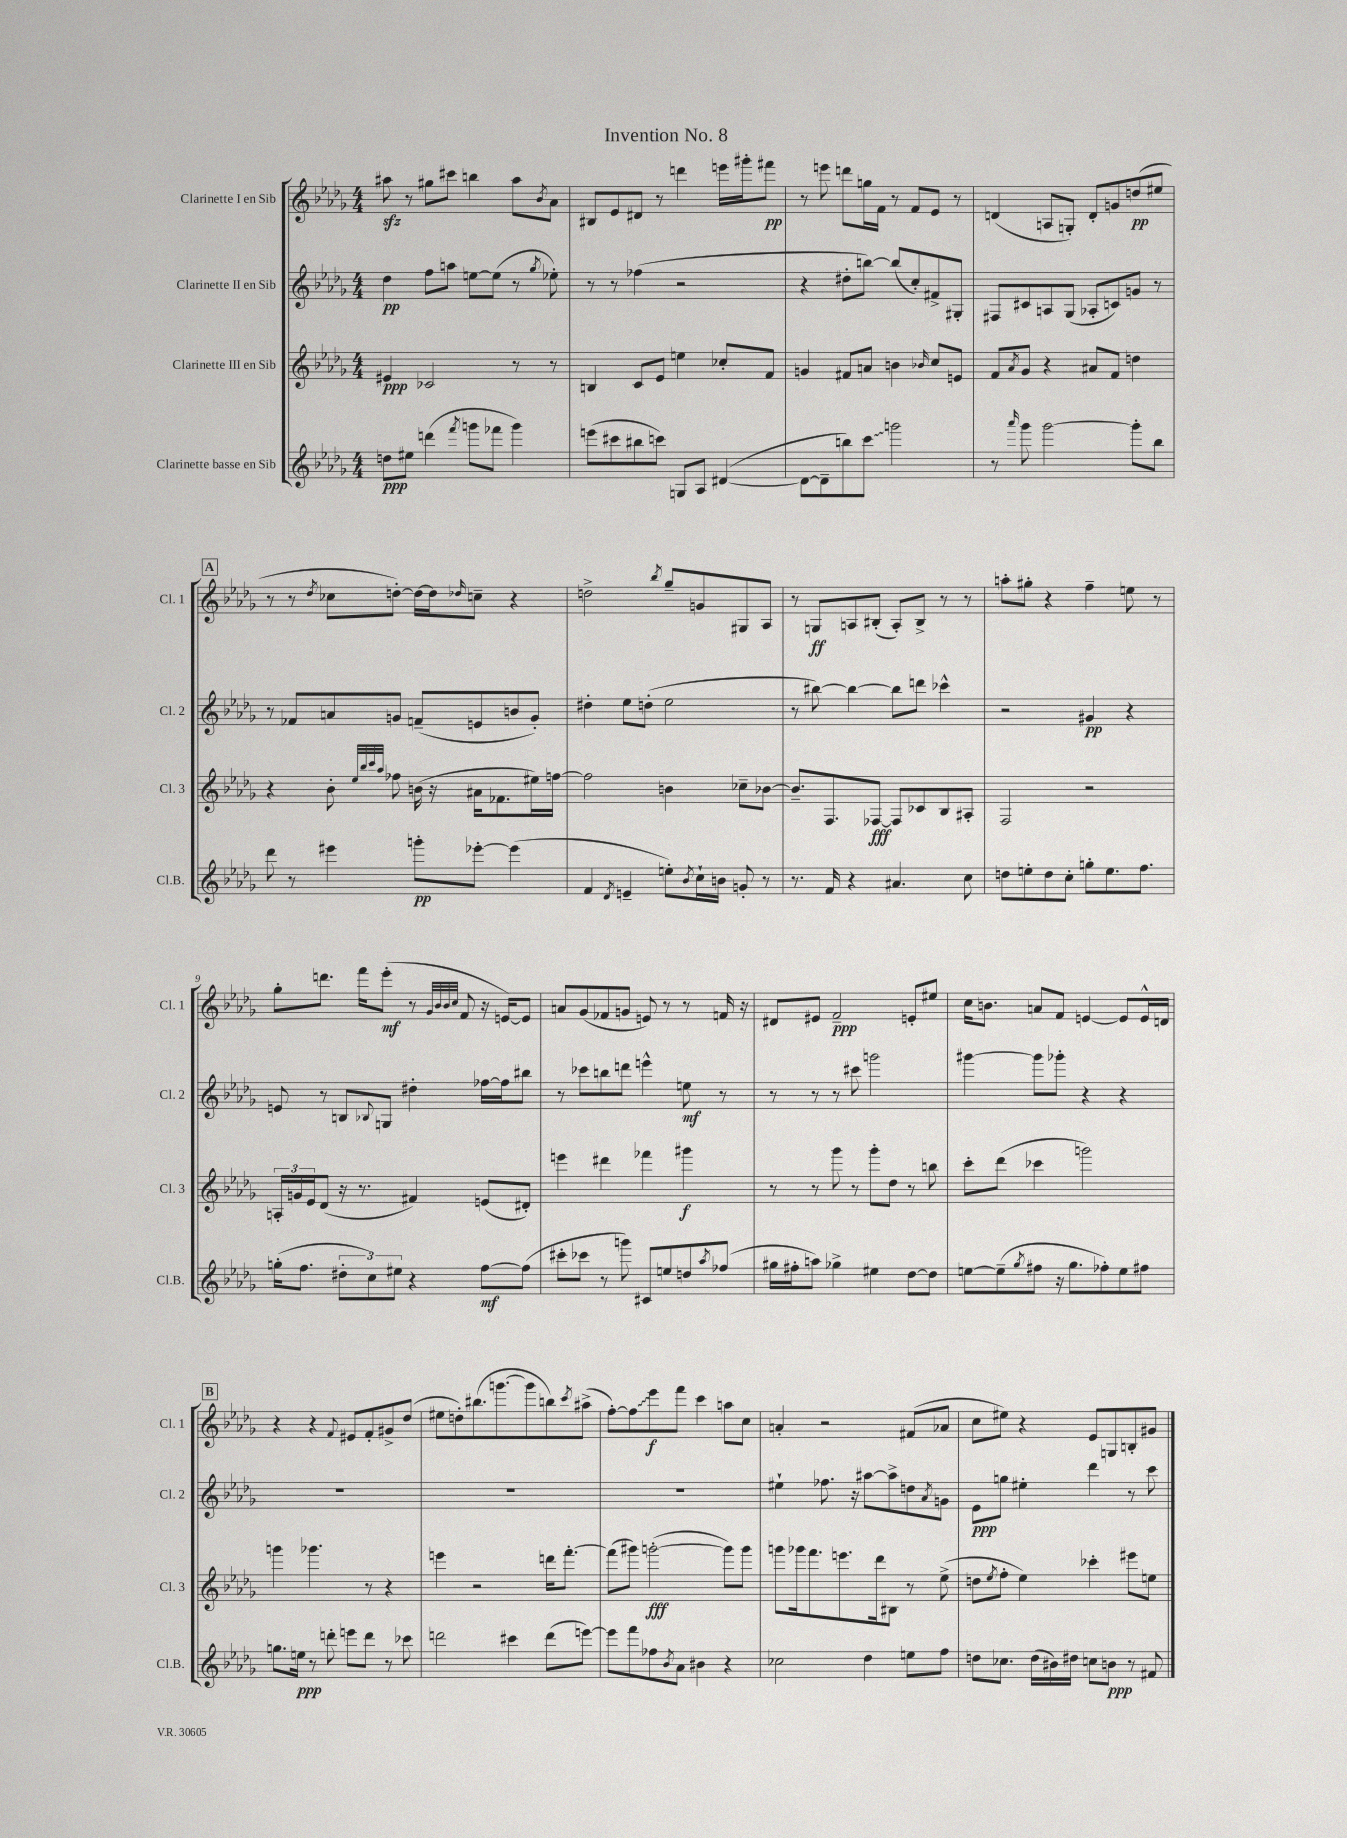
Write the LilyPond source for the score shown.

\header { title = "Invention No. 8" }
<<
\new StaffGroup <<
\new Staff = "s0" \with { instrumentName = "Clarinette I en Sib" shortInstrumentName = "Cl. 1" } {
    \clef treble \key des \major \numericTimeSignature \time 4/4
    ais''8\sfz r8 gis''8 cis'''8 b''4 ais''8 \acciaccatura { bes'8 } aes'8 |
    bis8 ees'8 dis'8 r8 d'''4 e'''16 gis'''16-. fis'''8\pp |
    r8 e'''8 d'''8 g''16 f'16 r8 f'8 ees'8 r8 |
    d'4( a8 g8-.) d'8-. g'8 d''8\pp( eis''8 |
    \mark \markup { \box "A" } r8 r8 \acciaccatura { des''8 } ces''8 d''8~-.) d''16~ d''16 \grace { des''16 } c''8-- r4 |
    d''2-> \acciaccatura { bes''8 } ges''8-- g'8 gis8 aes8 |
    r8 g8\ff a8 bis8-.( a8-.) bis8-> r8 r8 |
    a''8-. gis''8-. r4 f''4-- e''8 r8 |
    ges''8-. d'''8. f'''16 ees'''8-.\mf( r8 \grace { ges'32 bes'32 bes'32 c''32 } f'8 r16 e'16~) e'8 |
    a'8 ges'8( fes'8 g'8 e'8) r8 r8 f'16 r16 |
    dis'8 eis'8 f'2--\ppp e'8-. eis''8 |
    c''16 b'8. a'8 f'8 e'4~ e'8 e'16-^ d'16 |
    \mark \markup { \box "B" } r4 r4 \appoggiatura { f'8 } eis'8 f'8-. gis'8-> des''8( |
    eis''8 d''8-.) bis''8.( g'''8.~ g'''8 b''8) \acciaccatura { c'''8 } ais''8->( |
    f''8~-.) \once \override Glissando.style = #'zigzag f''8\glissando ees'''8\f f'''8 c'''4 a''8 c''8 |
    a'4-. r2 fis'8( aes'8 |
    c''8 eis''8) r4 ees'8 g8 b8-. gis'8 \bar "|." |
}
\new Staff = "s1" \with { instrumentName = "Clarinette II en Sib" shortInstrumentName = "Cl. 2" } {
    \clef treble \key des \major \numericTimeSignature \time 4/4
    des''4\pp f''8 a''8 e''8~ e''8( r8 \acciaccatura { ges''8 } ees''8-.) |
    r8 r8 fes''4( r2 |
    r4 dis''8-. b''8~) b''8( c''8-.) fis'8-> gis8-. |
    fis8 cis'8 a8 ges8( aes8-. c'8) g'8 r8 |
    \mark \markup { \box "A" } r8 fes'8 a'8 g'8 f'8--( e'8 b'8 g'8-.) |
    dis''4-. ees''8 d''8-.( ees''2 |
    r8 bis''8~) bis''4~ bis''8 d'''8 ces'''4-^ |
    r2 gis'4\pp r4 |
    e'8 r8 b8 \appoggiatura { bes8 } g8 dis''4-. fes''16~ fes''16 bis''8 |
    r8 ces'''8 b''8 d'''8 e'''4-^ e''8\mf r8 |
    r8 r8 r8 cis'''8 g'''2 |
    gis'''4~ gis'''8 ges'''8-. r4 r4 |
    \mark \markup { \box "B" } R1 |
    R1 |
    R1 |
    eis''4-! fes''8. r16 ais''8~ ais''8-> d''8 \acciaccatura { aes'8 } g'8 |
    ees'8\ppp g''8 eis''4-. des'''4 r8 c'''8 \bar "|." |
}
\new Staff = "s2" \with { instrumentName = "Clarinette III en Sib" shortInstrumentName = "Cl. 3" } {
    \clef treble \key des \major \numericTimeSignature \time 4/4
    eis'4\ppp ces'2 r8 r8 |
    b4 c'8 ees'8 e''4 ces''8-. f'8 |
    g'4 fis'8 a'8 b'4 \grace { bes'16 } c''8 e'8 |
    f'8 \acciaccatura { aes'8 } ges'8 r4 ais'8 f'8 d''4 |
    \mark \markup { \box "A" } r4 bes'8-. \grace { ees''32 bes''32 c'''32 aes''32 } fes''8 b'16( r16 ais'16 fes'8. eis''16) f''16~ |
    f''2 b'4 ces''8-- bes'8~ |
    bes'8.-- f8. fes8~\fff fes8 ces'8 bes8 ais8-. |
    f2 r2 |
    \tuplet 3/2 { a16-. g'16 ees'16 } des'8( r16 r8. fis'4) e'8( dis'8-.) |
    e'''4 dis'''4 fes'''4 gis'''4\f |
    r8 r8 ges'''8 r8 ges'''8-. des''8 r8 b''8 |
    c'''8-. des'''8( ces'''4 g'''2) |
    \mark \markup { \box "B" } g'''4 ges'''4. r8 r4 |
    e'''4 r2 d'''16 f'''8.~-. |
    f'''8( gis'''8) g'''2~-.\fff( g'''8) g'''8 |
    g'''8 ges'''16 f'''8. e'''8. des'''16 bis8 r8 ees''8->( |
    d''8 \acciaccatura { ees''8 } f''8-. ees''4) ces'''4-. eis'''8 e''8 \bar "|." |
}
\new Staff = "s3" \with { instrumentName = "Clarinette basse en Sib" shortInstrumentName = "Cl.B." } {
    \clef treble \key des \major \numericTimeSignature \time 4/4
    d''8\ppp eis''8 d'''4( \acciaccatura { f'''8 } g'''8 fes'''8 g'''4) |
    e'''8( cis'''8 bis''8 c'''8) g8 aes8 dis'4~( |
    dis'8~ dis'8-- b''8) \once \override Glissando.style = #'zigzag c'''8\glissando g'''2 |
    r8 \grace { aes'''16 } ges'''8 ges'''2~ ges'''8-. bes''8 |
    \mark \markup { \box "A" } des'''8 r8 eis'''4 g'''8-.\pp ees'''8~-. ees'''4( |
    f'4 \acciaccatura { des'8 } e'4-- e''8-.) \acciaccatura { bes'8 } c''16-! b'16 g'8-. r8 |
    r8. f'16 r4 ais'4. c''8 |
    d''8 e''8-. d''8 c''8-. g''8-. e''8. f''8. |
    g''16-.( f''8. \tuplet 3/2 { dis''8-. c''8) eis''8 } r4 f''8~\mf f''8( |
    cis'''8-. ces'''8 r8 g'''8) cis'8 e''8 d''8 \acciaccatura { aes''8 } fes''8( |
    gis''16 fis''16-. a''8) ges''4-> eis''4 des''8~ des''8 |
    e''8~ e''8--( \acciaccatura { ges''8 } fis''8 r16 ges''8. fes''8-.) e''8 fis''8 |
    \mark \markup { \box "B" } g''8. e''16\ppp r8 d'''8-. e'''8 d'''8 r8 ces'''8 |
    d'''2 cis'''4 d'''8( e'''8~) |
    e'''8 f'''8 fes''8 \acciaccatura { bes'8 } aes'8 bis'4 r4 |
    ces''2 des''4 e''8 f''8 |
    d''8 ces''8. d''16( bis'16) dis''16 c''8 b'8\ppp r8 fis'8 \bar "|." |
}
>>
>>
